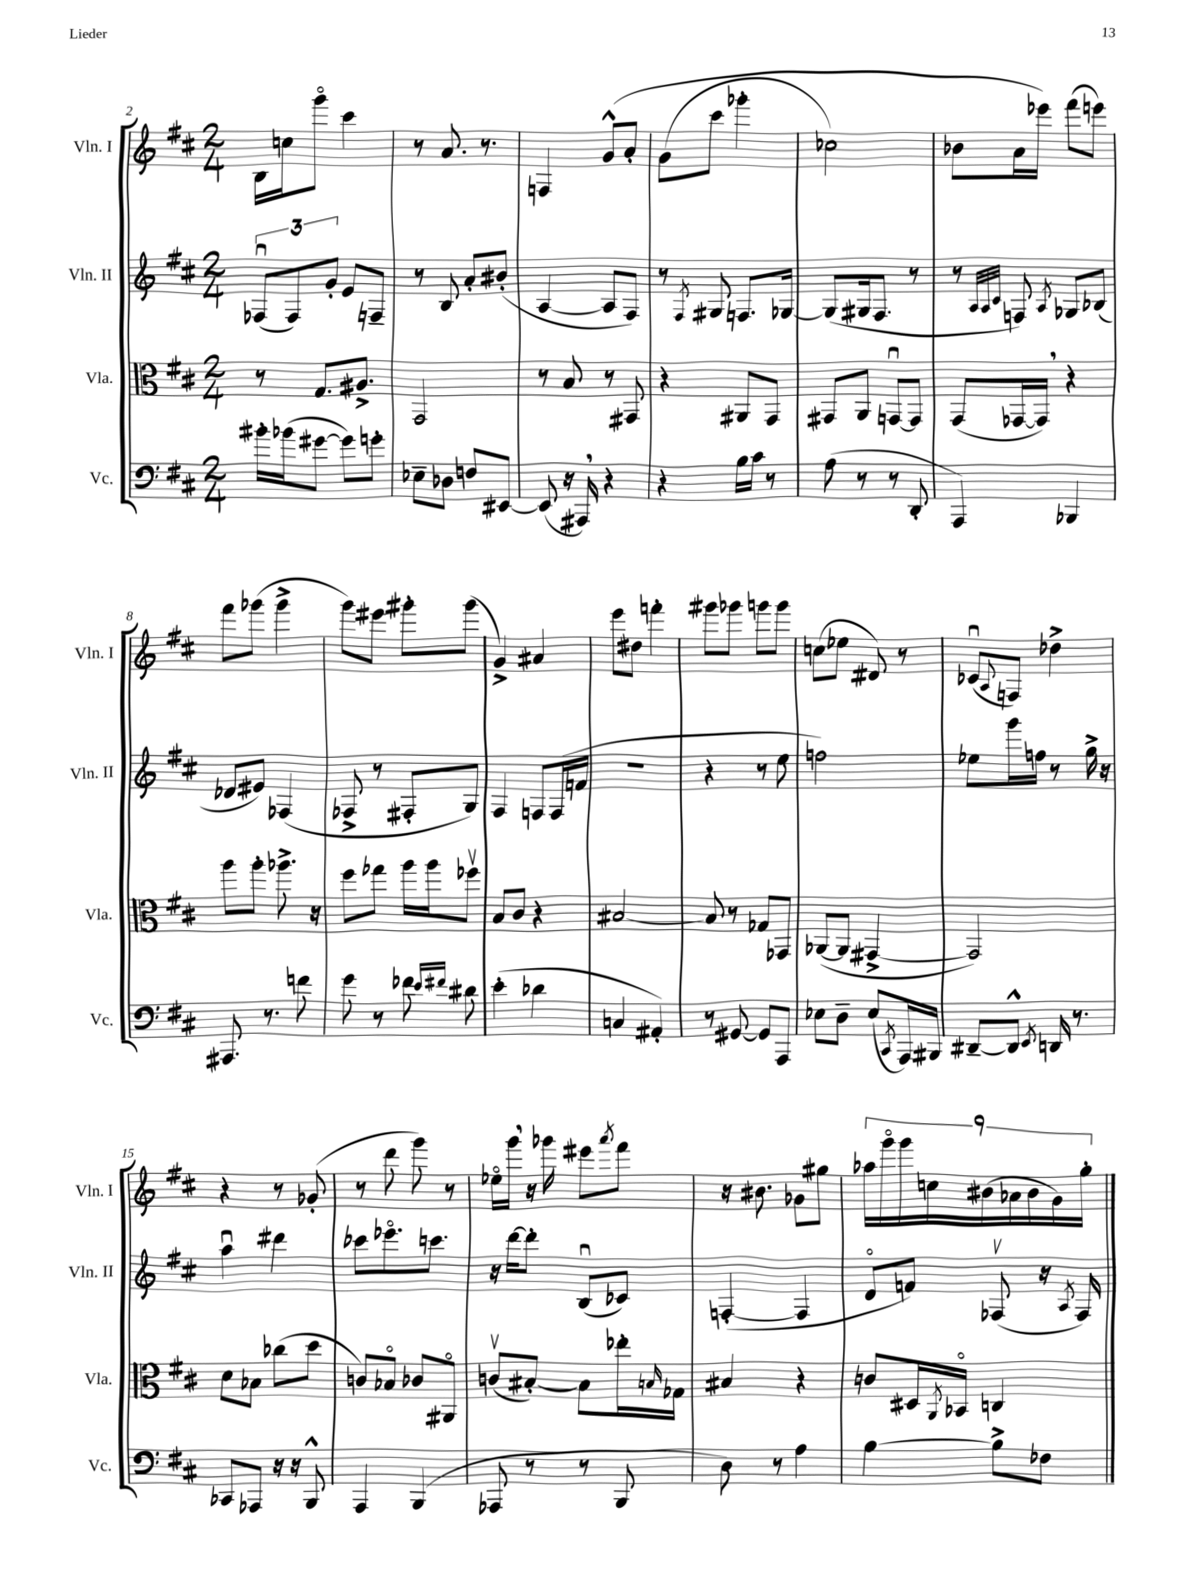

**kern	**kern	**kern	**kern
*staff4	*staff3	*staff2	*staff1
*clefF4	*clefC3	*clefG2	*clefG2
*k[f#c#]	*k[f#c#]	*k[f#c#]	*k[f#c#]
*M2/4	*M2/4	*M2/4	*M2/4
16b#'\LL	8r	(12F-u/L	16B\LL
(16b-\J	.	.	16cc\J
.	.	12F-/)	.
[8g#\J	8.G/L	.	8gggo\J
.	.	12g'/J	.
8g#\]L)	.	8e/L	4ccc#\
.	8.A#^/J	.	.
8g'\J	.	8F~/J	.
=	=	=	=
8E-~\L	2GG/	8r	8r
8D-\J	.	8B/	8.a/
8F/L	.	8a'/L	.
.	.	.	8.r
[8EE#/J	.	(8b#'/J	.
=	=	=	=
(8EE#/]	8r	[4A/	4F/
16r	8B/	.	.
16AAA#/)	.	.	.
4r	8r	8A/]L	&(8g^^/L
.	8GG#/	8F#/J)	8a'/J
=	=	=	=
4r	4r	8r	(8g\L
.	.	8qF#/	.
.	.	8G#/	8ccc#\J
16B\LL	8AA#/L	8.F/L	4ggg-'\
16c#\JJ	.	.	.
8r	8GG/J	.	.
.	.	[16G-/Jk	.
=	=	=	=
(8A\	8GG#/L	(8G-/]L	2cc-\)
8r	8AA/J	16G#/k	.
.	.	8.F#/J	.
8r	[8GGu/L	.	.
8DD'/	8GG/]J	8r	.
=	=	=	=
4AAA/)	(8GG/L	8r	8b-\L
.	.	32qqA/LLL	.
.	.	32qqA/	.
.	.	32qqc#/JJJ	.
.	[16GG-/L	8F/)	16a\L
.	16GG-/]JJ)	.	16eee-\JJ&)
.	.	8qA/	.
4BBB-/	4r	8G-/L	(8fff#\L
.	.	(8B-/J	8eee\J)
=	=	=	=
8.AAA#/	8aa\L	8d-/L	8fff#\L
.	8aa'\J	8e#/J)	(8ggg-\J
8.r	.	.	.
.	8.aa-^\	(4F-/	4ggg-^\
8f\	.	.	.
.	16r	.	.
=	=	=	=
8g\	8ff#\L	8F-^/	8ggg\L)
8r	8gg-\J	8r	8eee#\J
8f-\	16aa\LL	8F#'/L	8ggg#'\L
.	16aa\J	.	.
16qqe/LL	.	.	.
16qqf#/JJ	.	.	.
8d#\	8ff-v\J	8G/J)	(8ggg#\J
=	=	=	=
(4e'\	8B/L	4F#/	4g^/)
.	8c#/J	.	.
4d-\	4r	8F/L	4a#/
.	.	(16F/L	.
.	.	16f/JJ	.
=	=	=	=
4C/	[2B#/	2r	8eee\L
.	.	.	8dd#\J
4AA#'/)	.	.	4fff'\
=	=	=	=
8r	8B#/]	4r	8ggg#\L
[8GG#/	8r	.	8ggg-\J
8GG#/]L	8G-/L	8r	8ggg\L
8AAA/J	8GG-/J	8ee\	8ggg\J
=	=	=	=
8E-\L	([8AA-/L	2ff\)	(8cc\L
8D~\J	8AA-/]J	.	8ee-\J
(8E-/L	[4GG#^/	.	8d#/)
8qCC#/	.	.	.
16AAA/L)	.	.	8r
16BBB#/JJ	.	.	.
=	=	=	=
[8DD#~/L	2GG#/])	8ee-\L	(8c-u/L
.	.	.	8qqA/
8DD#^^/]J	.	16ggg\L	8F/J)
.	.	16ff\JJ	.
8qEE/	.	.	.
16DD/	.	8r	4dd-^\
8.r	.	.	.
.	.	16gg^\	.
.	.	16r	.
=	=	=	=
8CC-/L	8d\L	4aau\	4r
8AAA-/J	8B-\J	.	.
16r	(8cc-\L	4ddd#\	8r
16r	.	.	.
8BBB^^/	8dd\J	.	(8g-'/
=	=	=	=
4AAA/	8c/L)	8ccc-\L	8r
.	8B-o/J	8.eee-o\	8ddd\
(4BBB/	8c-/L	.	8ggg\)
.	.	8.ccc\J	.
.	8AA#o/J	.	8r
=	=	=	=
8AAA-/	(8cv/L	16r	16ee-o\LL
.	.	[16ddd\LK	16ggg\JJ
8r	[8B#'/J)	8ddd'\]J	16r
.	.	.	16ggg-\
8r	8B#\]L	(8Bu/L	8eee#\L
.	.	.	8qaaa/
8BBB/	16ee-'\L	8c-/J)	8fff#\J
.	16qqB/	.	.
.	16G-\JJ	.	.
=	=	=	=
8D\)	4B#/	([4F'/	16r
.	.	.	8.b#\
8r	.	.	.
4A\	4r	4F/]	8g-\L
.	.	.	8gg#\J
=	=	=	=
[4B\	8c/L	8do/L	18aa-\LL
.	.	.	18gggo\
.	.	.	18ggg\
.	16D#/L	8f/J)	.
.	.	.	18cc\
.	8qAA/	.	.
.	16BB-o/JJ	.	.
.	.	.	(18b#\
8B^\]L	4C/	(8F-v/	.
.	.	.	18a-\
.	.	.	18b#\
8F-\J	.	16r	.
.	.	.	18g\)
.	.	8qA/	.
.	.	16F-/)	.
.	.	.	18gg'\JJ
==	==	==	==
*-	*-	*-	*-
